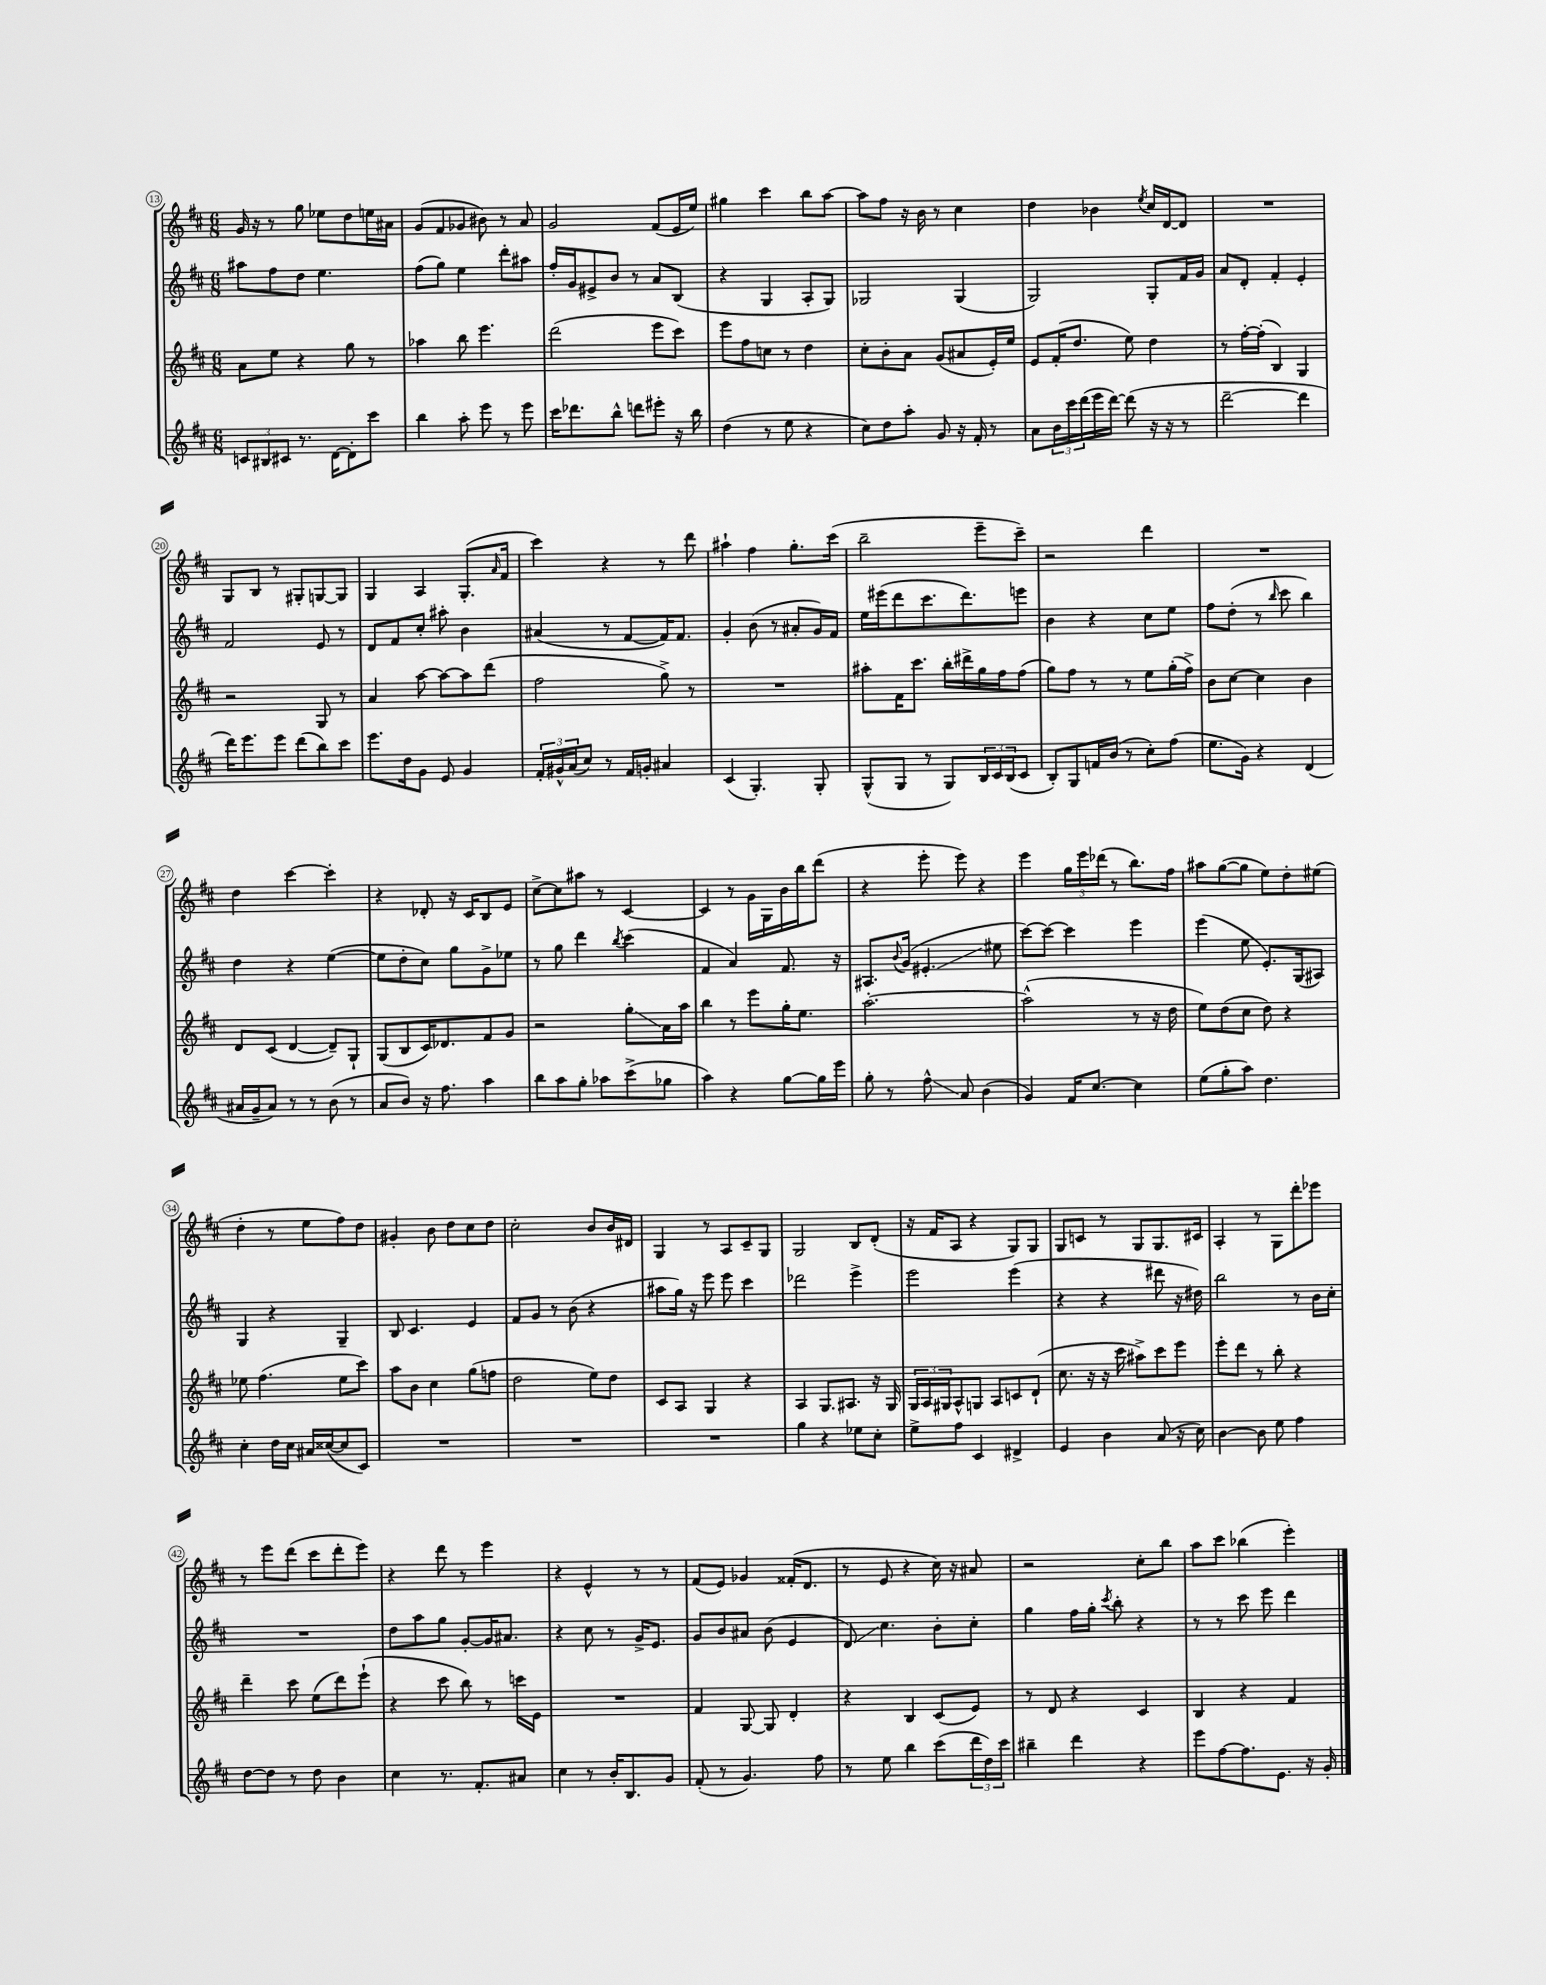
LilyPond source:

<<
\new StaffGroup <<
\new Staff = "s0" {
    \clef treble \key d \major \numericTimeSignature \time 6/8
    g'16 r16 r8 g''8 ees''8 d''8 e''16 ais'16 |
    g'8( fis'8 ges'8 bis'8) r8 a'8 |
    g'2 fis'8( e'16 e''16) |
    gis''4 cis'''4 b''8 a''8~ |
    a''8 fis''8 r16 b'16 r8 cis''4 |
    d''4 bes'4 \acciaccatura { e''8 } cis''16 d'16~ d'8 |
    R2. |
    g8 b8 r8 gis8-. g8~ g8 |
    g4 a4 g8.-.( \grace { a'16 } fis'16 |
    cis'''4) r4 r8 d'''8 |
    ais''4-! fis''4 g''8.-. cis'''16( |
    b''2-- e'''8-- cis'''8--) |
    r2 d'''4 |
    R2. |
    d''4 cis'''4~ cis'''4-. |
    r4 des'8-. r16 cis'16 b8 e'8 |
    cis''8~-> cis''8 ais''8 r8 cis'4~ |
    cis'4 r8 g'16 g16 b'16 b''16 d'''8( |
    r4 e'''8-. e'''8) r4 |
    e'''4 \tuplet 3/2 { g''16 e'''16 des'''16( } r8 b''8.) fis''16 |
    ais''8 g''8~( g''8 e''8) d''8-. eis''8( |
    d''4-. r8 e''8 fis''8) d''8 |
    gis'4-. b'8 d''8 cis''8 d''8 |
    cis''2-. b'8 b'16 dis'16 |
    g4 r8 a8 cis'8-- g8 |
    g2 b8 d'8-.( |
    r16 fis'16 a8 r4 g8) g8 |
    g8 c'8 r8 g8 g8. cis'16 |
    a4-. r8 g8 d'''8-. ees'''8 |
    r8 e'''8 d'''8( cis'''8 d'''8-. e'''8) |
    r4 d'''8 r8 e'''4 |
    r4 e'4-^ r8 r8 |
    fis'8( e'8) ges'4 fisis'16-.( d'8. |
    r8 e'8 r4 cis''16) r16 ais'8 |
    r2 cis''8-. b''8 |
    a''8 cis'''8 bes''4( e'''4-.) \bar "|." |
}
\new Staff = "s1" {
    \clef treble \key d \major \numericTimeSignature \time 6/8
    ais''8 fis''8 d''8 e''4. |
    fis''8( g''8) e''4 d'''8-. ais''8 |
    fis''16-. g'16 eis'8-> b'8 r8 a'8 b8( |
    r4 g4 a8-. g8) |
    ges2 ges4( |
    g2) g8-. fis'16 g'16 |
    a'8 d'8-. fis'4-. e'4-. |
    fis'2 e'8 r8 |
    d'8 fis'8 cis''8-. ais''8-. b'4 |
    ais'4( r8 fis'8~ fis'16) fis'8. |
    g'4-. b'8( r8 ais'8-. g'16) fis'16 |
    e''16 eis'''16( d'''8 cis'''8. d'''8.) e'''8 |
    b'4 r4 cis''8 e''8 |
    fis''8 d''8-.( r8 \grace { b''16 } cis'''8 b''4) |
    d''4 r4 e''4~( |
    e''8 d''8-. cis''8) g''8 g'8-> ees''8 |
    r8 g''8 d'''4 \acciaccatura { b''8 } cis'''4( |
    fis'4 a'4) fis'8. r16 |
    ais8. \appoggiatura { b'8 } g'16( eis'4.-.\glissando eis''8 |
    cis'''8~) cis'''8~ cis'''4 e'''4 |
    e'''4( e''8 e'8.-.) g16( ais8) |
    g4 r4 g4-- |
    b8 cis'4. e'4 |
    fis'8 g'8 r8 b'8( r4 |
    ais''8 g''16) r16 e'''8 e'''8 cis'''4 |
    des'''2 e'''4-> |
    e'''2 e'''4( |
    r4 r4 dis'''8 r16 dis''16) |
    b''2 r8 b'16 cis''16-. |
    R2. |
    d''8 a''8 g''8 g'8~-. g'16 ais'8. |
    r4 cis''8 r8 g'16-> e'8. |
    g'8 b'8 ais'8 b'8( e'4 |
    d'8\glissando) cis''4. b'8-. cis''8-. |
    g''4 fis''16 g''16-. \acciaccatura { cis'''8 } b''8-. r4 |
    r8 r8 cis'''8 e'''8 d'''4 \bar "|." |
}
\new Staff = "s2" {
    \clef treble \key d \major \numericTimeSignature \time 6/8
    a'8 e''8 r4 g''8 r8 |
    aes''4 b''8 e'''4. |
    d'''2( e'''8 cis'''8) |
    e'''8 fis''8 c''8 r8 d''4 |
    cis''8-. b'8-. a'8 g'8( ais'8 e'16-.) e''16 |
    e'8 fis'16-.( d''8. e''8) d''4 |
    r8 fis''16~-. fis''16-.( b4) g4 |
    r2 g8 r8 |
    a'4 a''8~ a''8~ a''8 d'''8( |
    fis''2 g''8->) r8 |
    R2. |
    ais''8-. fis'16 cis'''8. b''16-. dis'''16-> g''16 fis''16 fis''8( |
    g''8) fis''8 r8 r8 e''8 g''16-.( fis''16->) |
    b'8 cis''8~ cis''4 b'4 |
    d'8 cis'8( d'4~ d'8--) g8-! |
    g8( b8 cis'16) des'8. fis'8 g'8 |
    r2 g''8-.\glissando a'16 a''16 |
    b''4 r8 e'''8 g''16-. e''8. |
    a''2.~-. |
    a''2-^( r8 r16 d''16 |
    e''8) d''8( cis''8 d''8) r4 |
    ees''8 fis''4.( ees''8 cis'''8) |
    a''8 b'8 cis''4 g''8( f''8 |
    d''2 e''8) d''8 |
    cis'8 a8 g4 r4 |
    a4 g8. ais8. r16 g16 |
    \tuplet 3/2 { g16 a16 gis16 } a8-^ g8 a8 c'8 d'8-!( |
    cis''8. r16 r16 cis'''16 ais''8->) cis'''8 e'''8 |
    e'''8-. d'''8 r8 b''8-. r4 |
    d'''4-- cis'''8 e''8( d'''8) e'''8-!( |
    r4 cis'''8 b''8) r8 c'''16 e'16 |
    R2. |
    fis'4 g8~ g8 d'4-. |
    r4 b4 cis'8( e'8) |
    r8 d'8 r4 cis'4 |
    b4 r4 fis'4 \bar "|." |
}
\new Staff = "s3" {
    \clef treble \key d \major \numericTimeSignature \time 6/8
    \tuplet 3/2 { c'8 bis8 cis'8 } r8. d'16~ d'8-. cis'''8 |
    b''4 a''8-. e'''8 r8 e'''8 |
    cis'''16 des'''8. b''8-^ d'''8 eis'''8-. r16 b''16 |
    d''4( r8 e''8 r4 |
    cis''8) d''8 a''8-. g'8 r16 fis'16-. r8 |
    a'8 \tuplet 3/2 { b'16 cis'''16 d'''16( } e'''16 d'''16~) d'''8( r16 r16 r8 |
    d'''2~-- d'''4 |
    d'''16) e'''8. e'''8 d'''8( b''8) cis'''8 |
    e'''8. d''16 g'8 e'8 g'4 |
    \tuplet 3/2 { fis'16-. gis'16-^ a'16( } cis''8) r8 fis'16 g'16-. ais'4 |
    cis'4( g4.-.) g8-. |
    g8-^( g8 r8 g8) \tuplet 3/2 { b16 cis'16 b16( } cis'8 |
    b8-.) g8 f'16 b'16( r8 cis''8-.) fis''8( |
    e''8. g'16) r4 d'4( |
    ais'16 g'16-- ais'8) r8 r8 b'8( r8 |
    a'8 b'8) r16 fis''8. a''4 |
    b''8 a''8 g''8-. aes''8 cis'''8->( ges''8 |
    a''4) r4 g''8~ g''16 e'''16 |
    g''8-. r8 fis''8-^\glissando a'8 b'4( |
    g'4) fis'16 cis''8.~ cis''4 |
    e''8( g''8-. a''8) d''4. |
    cis''4-. d''16 cis''16 ais'16 cisis''16~( cisis''8 cis'8) |
    R2. |
    R2. |
    R2. |
    g''4 r4 ees''8 cis''8-. |
    e''8-> fis''8 cis'4 dis'4-> |
    e'4 b'4 a'8( r16 cis''16) |
    b'4~ b'8 e''8 fis''4 |
    d''8~ d''8 r8 d''8 b'4 |
    cis''4 r8. fis'8.-. ais'8 |
    cis''4 r8 b'16-. b8. g'8 |
    fis'8-.( r8 g'4.) fis''8 |
    r8 e''8 b''4 cis'''8( \tuplet 3/2 { d'''16 d''16) cis'''16 } |
    bis''4-- d'''4 r4 |
    e'''8 fis''8~ fis''8. e'8. r16 g'16-. \bar "|." |
}
>>
>>
\layout { \context { \Score currentBarNumber = #13 \override BarNumber.stencil = #(make-stencil-circler 0.1 0.3 ly:text-interface::print) } }
